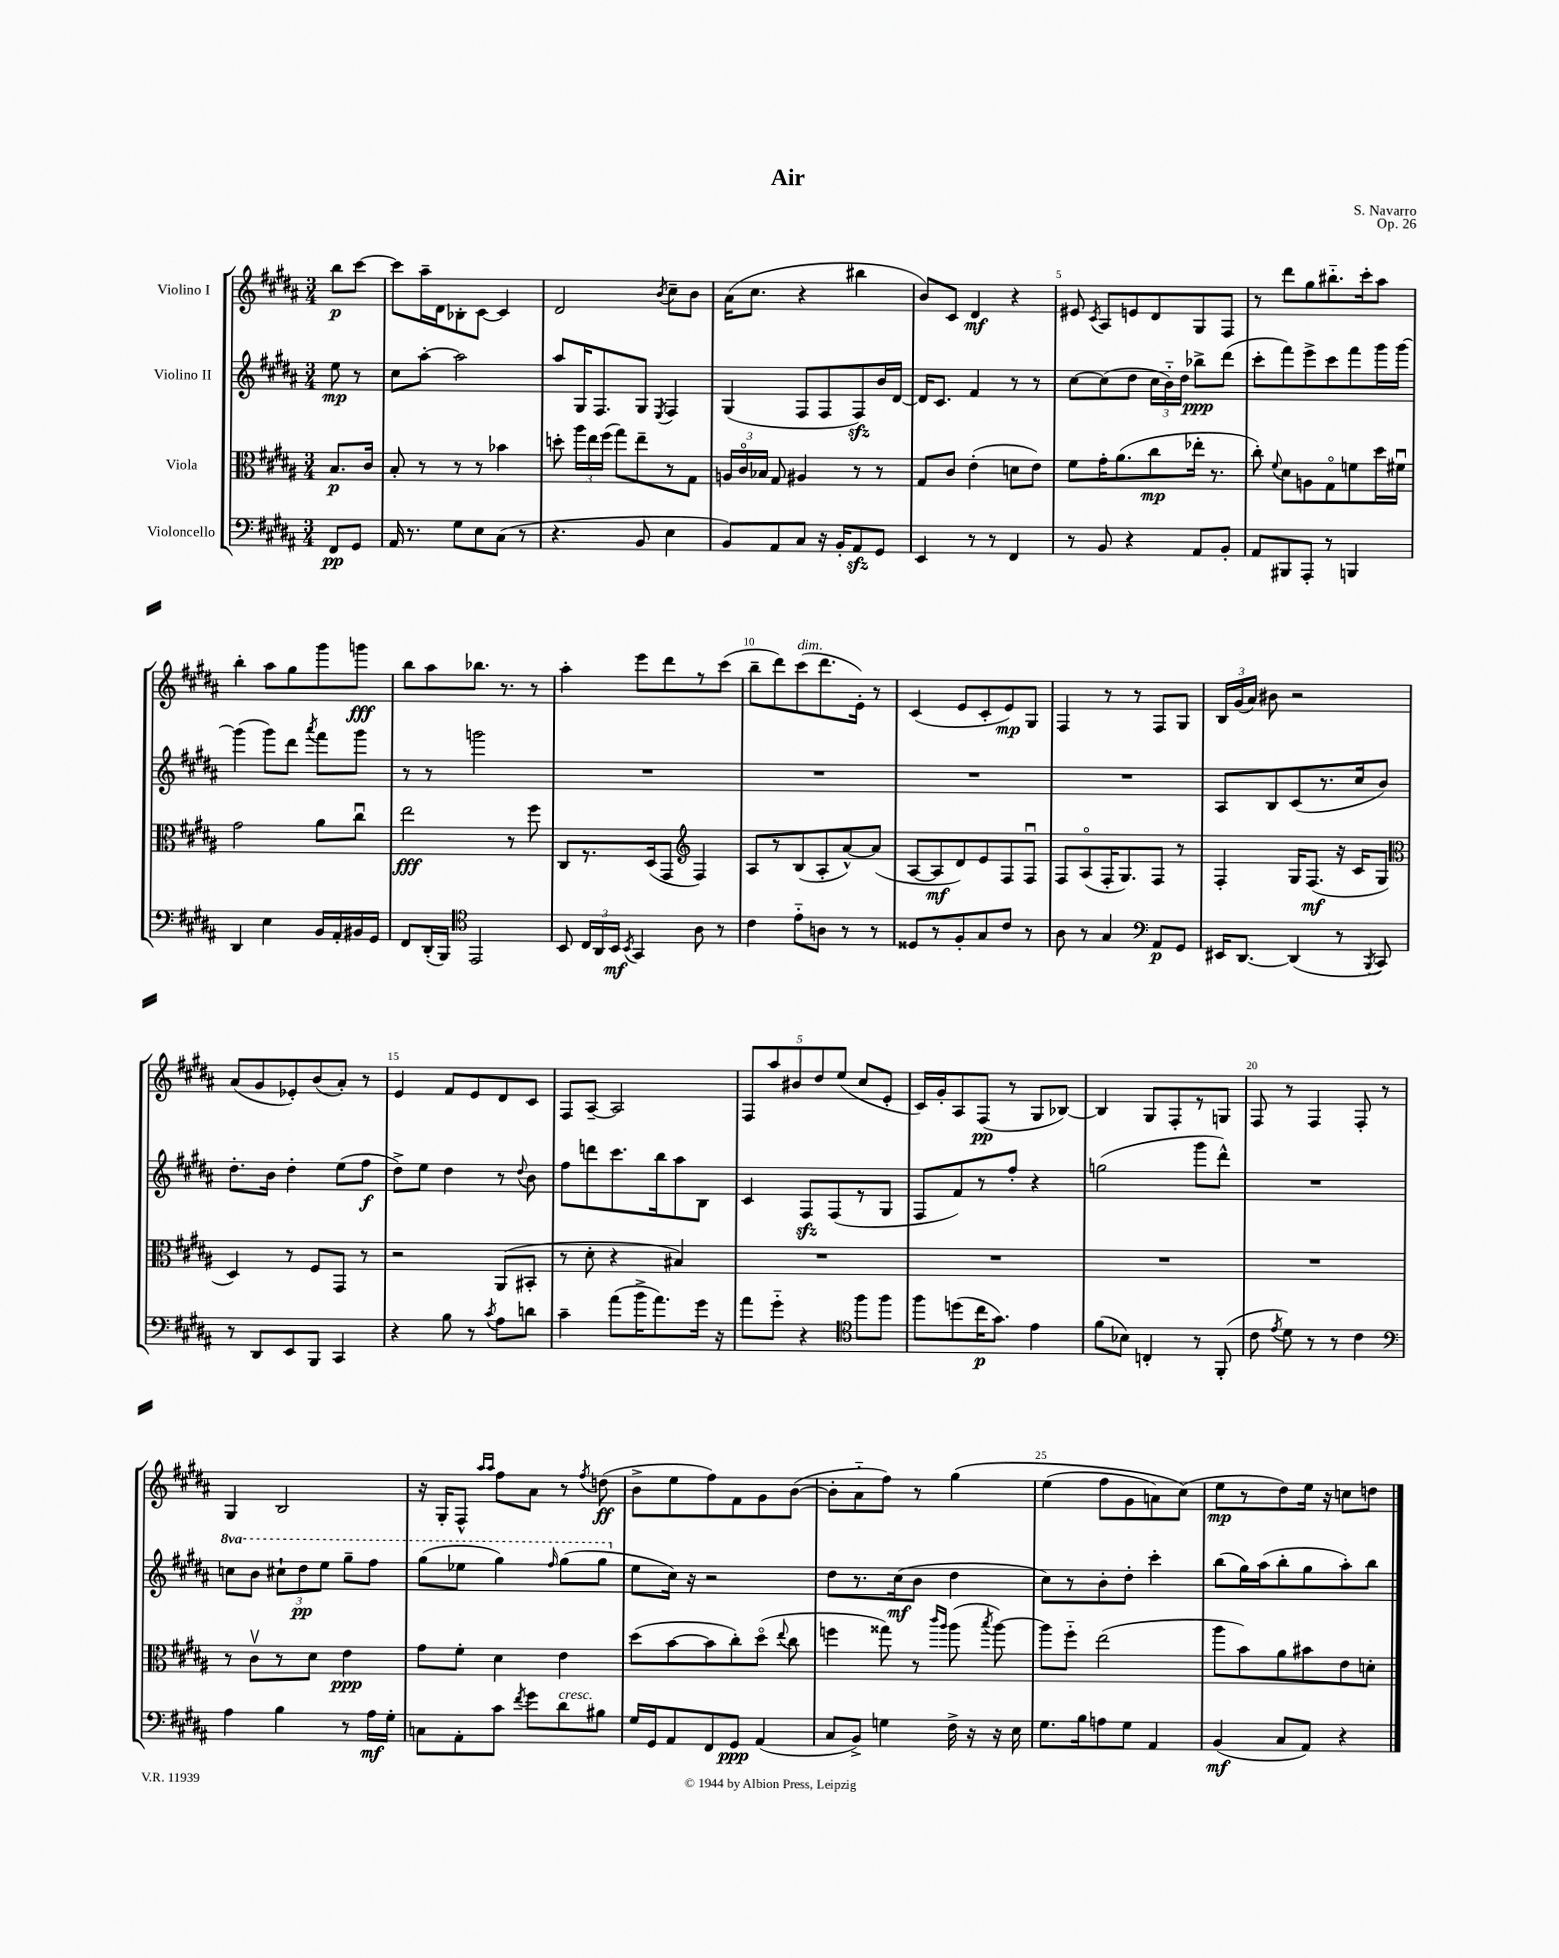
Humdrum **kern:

**kern	**dynam	**kern	**dynam	**kern	**dynam	**kern	**dynam
*part4	*part4	*part3	*part3	*part2	*part2	*part1	*part1
*staff4	*staff4	*staff3	*staff3	*staff2	*staff2	*staff1	*staff1
*I"Violoncello	*	*I"Viola	*	*I"Violino II	*	*I"Violino I	*
*clefF4	*	*clefC3	*	*clefG2	*	*clefG2	*
*k[f#c#g#d#a#]	*	*k[f#c#g#d#a#]	*	*k[f#c#g#d#a#]	*	*k[f#c#g#d#a#]	*
*M3/4	*	*M3/4	*	*M3/4	*	*M3/4	*
=	=	=	=	=	=	=	=
8FF#/L	pp	8.B/L	p	8ee\	mp	8bb\L	p
8GG#/J	.	.	.	8r	.	[8ccc#\J	.
.	.	16c#/Jk	.	.	.	.	.
=1	=1	=1	=1	=1	=1	=1	=1
16AA#/	.	8B'/	.	8cc#\L	.	8ccc#\L]	.
8.r	.	.	.	.	.	.	.
.	.	8r	.	[8aa#'\J	.	16aa#~\L	.
.	.	.	.	.	.	16d#\J	.
8G#\L	.	8r	.	2aa#\]	.	8B-X'\	.
8E\	.	8r	.	.	.	[8c#\J	.
(8C#\J	.	4b-X\	.	.	.	4c#/]	.
8r	.	.	.	.	.	.	.
=2	=2	=2	=2	=2	=2	=2	=2
4.r	.	8ddn'\	.	8aa#/L	.	2d#/	.
.	.	24aa#\LL	.	16G#/K	.	.	.
.	.	24ee\	.	.	.	.	.
.	.	.	.	8.F#/	.	.	.
.	.	(24ff#\JJ	.	.	.	.	.
.	.	8gg#\L)	.	.	.	.	.
8BB/	.	8ee~\	.	8G#/J	.	.	.
.	.	.	.	8qE/	.	8qb/	.
4E\	.	8r	.	4F#/	.	8cc#~\L	.
.	.	8G#\J	.	.	.	8b\J	.
=3	=3	=3	=3	=3	=3	=3	=3
8BB/L)	.	24An/LL	.	(4G#/	.	(16a#\KL	.
.	.	24c#/	.	.	.	.	.
.	.	.	.	.	.	8.cc#\J	.
.	.	24B-X/JJ	.	.	.	.	.
8AA#/	.	8G#/	.	.	.	.	.
8C#/J	.	4A#X/	.	8F#/L	.	4r	.
16r	.	.	.	8F#/	.	.	.
16BB'/KL	.	.	.	.	.	.	.
8AA#zz/	.	8r	.	8F#zz/)	.	4bb#X\	.
8GG#/J	.	8r	.	16b/L	.	.	.
.	.	.	.	[16d#/JJ	.	.	.
=4	=4	=4	=4	=4	=4	=4	=4
4EE/	.	8G#/L	.	16d#/KL]	.	8b/L)	.
.	.	.	.	8.c#/J	.	.	.
.	.	8c#/J	.	.	.	8c#/J	.
8r	.	(4e'\	.	4f#/	.	4d#/	mf
8r	.	.	.	.	.	.	.
4FF#/	.	8dn\L	.	8r	.	4r	.
.	.	8e\J)	.	8r	.	.	.
=5	=5	=5	=5	=5	=5	=5	=5
8r	.	8f#\L	.	[8cc#\L	.	8e#X/	.
.	.	.	.	.	.	8qc#/	.
8BB/	.	16g#'\K	.	(8cc#\]	.	8A#/L	.
.	.	(8.a#\	.	.	.	.	.
4r	.	.	.	8dd#\J	.	8en/	.
.	.	8cc#\	mp	24cc#\LL	.	8d#/	.
.	.	.	.	24b\)	.	.	.
.	.	.	.	24dd#\JJ	.	.	.
8AA#/L	.	16ee-X'\Jk	.	8bb-X^\L	ppp	8G#/	.
.	.	8.r	.	.	.	.	.
8BB'/J	.	.	.	(8ddd#\J	.	8F#/J	.
=6	=6	=6	=6	=6	=6	=6	=6
8AA#/L	.	8cc#'\)	.	8ccc#'\L	.	8r	.
.	.	8qqf#/	.	.	.	.	.
8BBB#X/	.	8d#\L	.	8fff#\)	.	8ddd#\L	.
8AAA#'/J	.	8An\	.	8eee^\	.	8gg#\	.
8r	.	8G#\	.	8ccc#\	.	8.bb#X\	.
4BBBn/	.	8fn\	.	8fff#\	.	.	.
.	.	.	.	.	.	16ccc#'\k	.
.	.	16dd#\L	.	16ggg#\L	.	8aa#\J	.
.	.	16f#Xu\JJ	.	[16ggg#\JJ	.	.	.
!!LO:LB:g=z
=7	=7	=7	=7	=7	=7	=7	=7
4DD#/	.	2g#\	.	(4ggg#\]	.	4bb'\	.
4E\	.	.	.	8ggg#\L)	.	8aa#\L	.
.	.	.	.	8ddd#\J	.	8gg#\	.
.	.	.	.	8qaaa#/	.	.	.
16BB/LL	.	8a#\L	.	8fff#\L	.	8ggg#\	.
16AA#'/	.	.	.	.	.	.	.
16BB#X/	.	8cc#u\J	.	8ggg#\J	.	8gggn\J	fff
16GG#/JJ	.	.	.	.	.	.	.
=8	=8	=8	=8	=8	=8	=8	=8
8FF#/L	.	2ee\	fff	8r	.	8bb\L	.
(16DD#'/L	.	.	.	8r	.	8aa#\	.
16BBB/JJ)	.	.	.	.	.	.	.
*clefC4	*	*	*	*	*	*	*
2EE/	.	.	.	2gggn\	.	8.bb-X\J	.
.	.	.	.	.	.	8.r	.
.	.	8r	.	.	.	.	.
.	.	8ff#\	.	.	.	8r	.
=9	=9	=9	=9	=9	=9	=9	=9
8BB/	.	8C#/L	.	2.r	.	4aa#'\	.
24C#/LL	.	8.r	.	.	.	.	.
24AA#/	.	.	.	.	.	.	.
24BB/JJ	mf	.	.	.	.	.	.
8qBB/	.	.	.	.	.	.	.
4GG#/	.	.	.	.	.	8eee\L	.
.	.	(16D#/k	.	.	.	.	.
.	.	8GG#/J	.	.	.	8ddd#\	.
*	*	*clefG2	*	*	*	*	*
8A#\	.	4F#/)	.	.	.	8r	.
8r	.	.	.	.	.	(8ccc#\J	.
=10	=10	=10	=10	=10	=10	=10	=10
4c#\	.	8A#/L	.	2.r	.	8bb~\L	.
.	.	8r	.	.	.	8ddd#\)	.
!	!	!	!	!	!	!LO:TX:a:i:t=dim.	!
8e\L	.	(8B/	.	.	.	(8ccc#\	.
8An\J	.	8A#'/	.	.	.	8.ddd#\	.
8r	.	[8a#^^/)	.	.	.	.	.
.	.	.	.	.	.	16e'\Jk)	.
8r	.	(8a#/J]	.	.	.	8r	.
=11	=11	=11	=11	=11	=11	=11	=11
8D##X/L	.	[8A#/L	.	2.r	.	(4c#/	.
8r	.	8A#/]	mf	.	.	.	.
8F#'/	.	8d#/)	.	.	.	8e/L	.
8G#/	.	8e/	.	.	.	8c#'/	.
8c#/J	.	8F#/	.	.	.	8e/)	mp
8r	.	8F#u/J	.	.	.	8G#/J	.
=12	=12	=12	=12	=12	=12	=12	=12
8A#\	.	8F#/L	.	2.r	.	4F#/	.
8r	.	(8A#/	.	.	.	.	.
4G#/	.	16F#'/K	.	.	.	8r	.
.	.	8.G#/)	.	.	.	.	.
.	.	.	.	.	.	8r	.
*clefF4	*	*	*	*	*	*	*
8AA#/L	p	8F#/J	.	.	.	8F#/L	.
8GG#/J	.	8r	.	.	.	8G#/J	.
=13	=13	=13	=13	=13	=13	=13	=13
16EE#X/KL	.	4F#'/	.	8A#/L	.	24B/LL	.
.	.	.	.	.	.	(24g#/	.
[8.DD#/J	.	.	.	.	.	.	.
.	.	.	.	.	.	24a#/JJ)	.
.	.	.	.	8B/	.	8b#X\	.
(4DD#/]	.	16G#/KL	.	(8c#/	.	2r	.
.	.	(8.F#/J	mf	.	.	.	.
.	.	.	.	8.r	.	.	.
8r	.	16r	.	.	.	.	.
.	.	16c#/KL	.	16cc#/k	.	.	.
8qBBB/	.	.	.	.	.	.	.
8CC#/)	.	8G#/J	.	8b/J)	.	.	.
!!LO:LB:g=z
=14	=14	=14	=14	=14	=14	=14	=14
*	*	*clefC3	*	*	*	*	*
8r	.	4D#/)	.	8.dd#'\L	.	(8a#/L	.
8DD#/L	.	.	.	.	.	8g#/	.
.	.	.	.	16b\Jk	.	.	.
8EE/	.	8r	.	4dd#'\	.	8e-X'/)	.
8BBB/J	.	8F#/L	.	.	.	(8b/	.
4CC#/	.	8GG#/J	.	(8ee\L	.	8a#'/J)	.
.	.	8r	.	8ff#\J	f	8r	.
=15	=15	=15	=15	=15	=15	=15	=15
4r	.	2r	.	8dd#^\L)	.	4e/	.
.	.	.	.	8ee\J	.	.	.
8B\	.	.	.	4dd#\	.	8f#/L	.
8r	.	.	.	.	.	8e/	.
8qc#/	.	.	.	.	.	.	.
8A#\L	.	(8AA#/L	.	8r	.	8d#/	.
.	.	.	.	8qqdd#/	.	.	.
8dn\J	.	8BB#X'/J	.	8b\	.	8c#/J	.
=16	=16	=16	=16	=16	=16	=16	=16
4c#~\	.	8r	.	8ff#\L	.	8F#/L	.
.	.	8d#'\	.	8dddn\	.	[8A#~/J	.
(8a#\L	.	4r	.	8.ccc#\	.	2A#/]	.
16b^\K	.	.	.	.	.	.	.
8.a#\)	.	.	.	16bb\k	.	.	.
.	.	4B#X/)	.	8aa#\	.	.	.
16g#\Jk	.	.	.	8B\J	.	.	.
16r	.	.	.	.	.	.	.
=17	=17	=17	=17	=17	=17	=17	=17
8a#\L	.	2.r	.	4c#/	.	10F#/L	.
.	.	.	.	.	.	10aa#/	.
8g#\J	.	.	.	.	.	.	.
.	.	.	.	.	.	10b#X/	.
4r	.	.	.	8F#zz/L	.	.	.
.	.	.	.	.	.	10dd#/	.
.	.	.	.	(8F#/	.	.	.
.	.	.	.	.	.	(10ee/J	.
*clefC4	*	*	*	*	*	*	*
8ff#\L	.	.	.	8r	.	8cc#/L	.
8ff#\J	.	.	.	8G#/J	.	8e'/J	.
=18	=18	=18	=18	=18	=18	=18	=18
8ff#\L	.	2.r	.	8F#/L	.	16c#/LL)	.
.	.	.	.	.	.	16g#'/J	.
(8ddn\	.	.	.	8f#/)	.	8A#/	.
16cc#\K	p	.	.	8r	.	(8F#/J	pp
8.g#\J)	.	.	.	.	.	.	.
.	.	.	.	8ff#'/J	.	8r	.
4e\	.	.	.	4r	.	8G#/L	.
.	.	.	.	.	.	[8B-X/J)	.
=19	=19	=19	=19	=19	=19	=19	=19
(8f#\L	.	2.r	.	(2ggn\	.	4B-/]	.
8B-X\J)	.	.	.	.	.	.	.
4Cn'/	.	.	.	.	.	8G#/L	.
.	.	.	.	.	.	8F#'/	.
8r	.	.	.	8ggg#\L	.	8r	.
(8FF#'/	.	.	.	8ddd#^^\J)	.	8Gn/J	.
=20	=20	=20	=20	=20	=20	=20	=20
8c#\	.	2.r	.	2.r	.	8F#/	.
8qe/	.	.	.	.	.	.	.
8d#\)	.	.	.	.	.	8r	.
8r	.	.	.	.	.	4F#/	.
8r	.	.	.	.	.	.	.
4c#\	.	.	.	.	.	8F#'/	.
.	.	.	.	.	.	8r	.
!!LO:LB:g=z
=21	=21	=21	=21	=21	=21	=21	=21
*clefF4	*	*	*	*	*	*	*
*	*	*	*	*8va	*	*	*
4A#\	.	8r	.	8cccn\L	.	4G#/	.
.	.	8c#v\L	.	8bb\J	.	.	.
4B\	.	8r	.	12ccc#X`\L	.	2B/	.
.	.	.	.	12ddd#\	pp	.	.
.	.	8d#\J	.	.	.	.	.
.	.	.	.	12eee\J	.	.	.
8r	.	4e\	ppp	8ggg#~\L	.	.	.
16A#\LL	mf	.	.	8fff#\J	.	.	.
16G#'\JJ	.	.	.	.	.	.	.
=22	=22	=22	=22	=22	=22	=22	=22
8Cn\L	.	8g#\L	.	(8ggg#\L	.	16r	.
.	.	.	.	.	.	16G#'/KL	.
8AA#'\	.	8f#'\J	.	8eee-X\J	.	8F#^^/J	.
.	.	.	.	.	.	16qqaa#/LL	.
.	.	.	.	.	.	16qqaa#/JJ	.
8c#\J	.	4d#\	.	4ggg#\)	.	8ff#\L	.
8qf#/	.	.	.	.	.	.	.
8g#\L	.	.	.	.	.	8a#\J	.
.	.	.	.	16qqfff#/	.	.	.
!LO:TX:a:i:t=cresc.	!	!	!	!	!	!	!
8d#\	.	4e\	.	(8ggg#\L	.	8r	.
.	.	.	.	.	.	8qff#/	.
8B#X\J	.	.	.	8ggg#\J	.	(8ddn\	ff
=23	=23	=23	=23	=23	=23	=23	=23
*	*	*	*	*X8va	*	*	*
16G#/LL	.	(8dd#\L	.	8ee\L	.	8b^\L	.
16GG#/J	.	.	.	.	.	.	.
8AA#/	.	[8b\	.	16cc#\Jk)	.	8ee\	.
.	.	.	.	16r	.	.	.
8FF#/	.	8b\]	.	2r	.	8ff#\)	.
8GG#/J	ppp	8cc#'\)	.	.	.	8f#\	.
(4AA#/	.	(8dd#\J	.	.	.	8g#\	.
.	.	8qqee/	.	.	.	.	.
.	.	8cc#\	.	.	.	([8b\J	.
=24	=24	=24	=24	=24	=24	=24	=24
8C#/L	.	4ffn\	.	8dd#\L	.	8b'\L]	.
8BB^/J)	.	.	.	8.r	.	8a#\	.
4Gn\	.	8gg##X\)	.	.	.	8ff#\J)	.
.	.	.	.	(16cc#\k	mf	.	.
.	.	8r	.	8b\J	.	8r	.
.	.	16qqccc#/LL	.	.	.	.	.
.	.	16qqaa#/JJ	.	.	.	.	.
16F#^\	.	(8aa#\	.	4dd#\	.	(4gg#\	.
16r	.	.	.	.	.	.	.
.	.	8qbb/	.	.	.	.	.
16r	.	[8aa#\)	.	.	.	.	.
16E\	.	.	.	.	.	.	.
=25	=25	=25	=25	=25	=25	=25	=25
8.G#\L	.	8aa#\L]	.	8cc#\L)	.	(4ee\	.
.	.	8ff#\J	.	8r	.	.	.
16B\k	.	.	.	.	.	.	.
8An\	.	(2ee\	.	8b'\	.	8ff#\L	.
8G#\J	.	.	.	8dd#'\J	.	8g#\	.
4AA#/	.	.	.	4ccc#'\	.	8an\)	.
.	.	.	.	.	.	(8cc#\J)	.
=26	=26	=26	=26	=26	=26	=26	=26
(4BB/	mf	8aa#\L	.	(8bb\L	.	8ee\L	mp
.	.	8b\)	.	16gg#\L)	.	8r	.
.	.	.	.	(16aa#\J	.	.	.
8C#/L	.	8a#\	.	8bb'\	.	8dd#\)	.
8AA#/J)	.	8b#X\	.	8gg#\	.	16ee\Jk	.
.	.	.	.	.	.	16r	.
4r	.	8e\	.	8aa#'\)	.	8ccn\L	.
.	.	8dn'\J	.	8bb\J	.	8ddn\J	.
==	==	==	==	==	==	==	==
*-	*-	*-	*-	*-	*-	*-	*-
